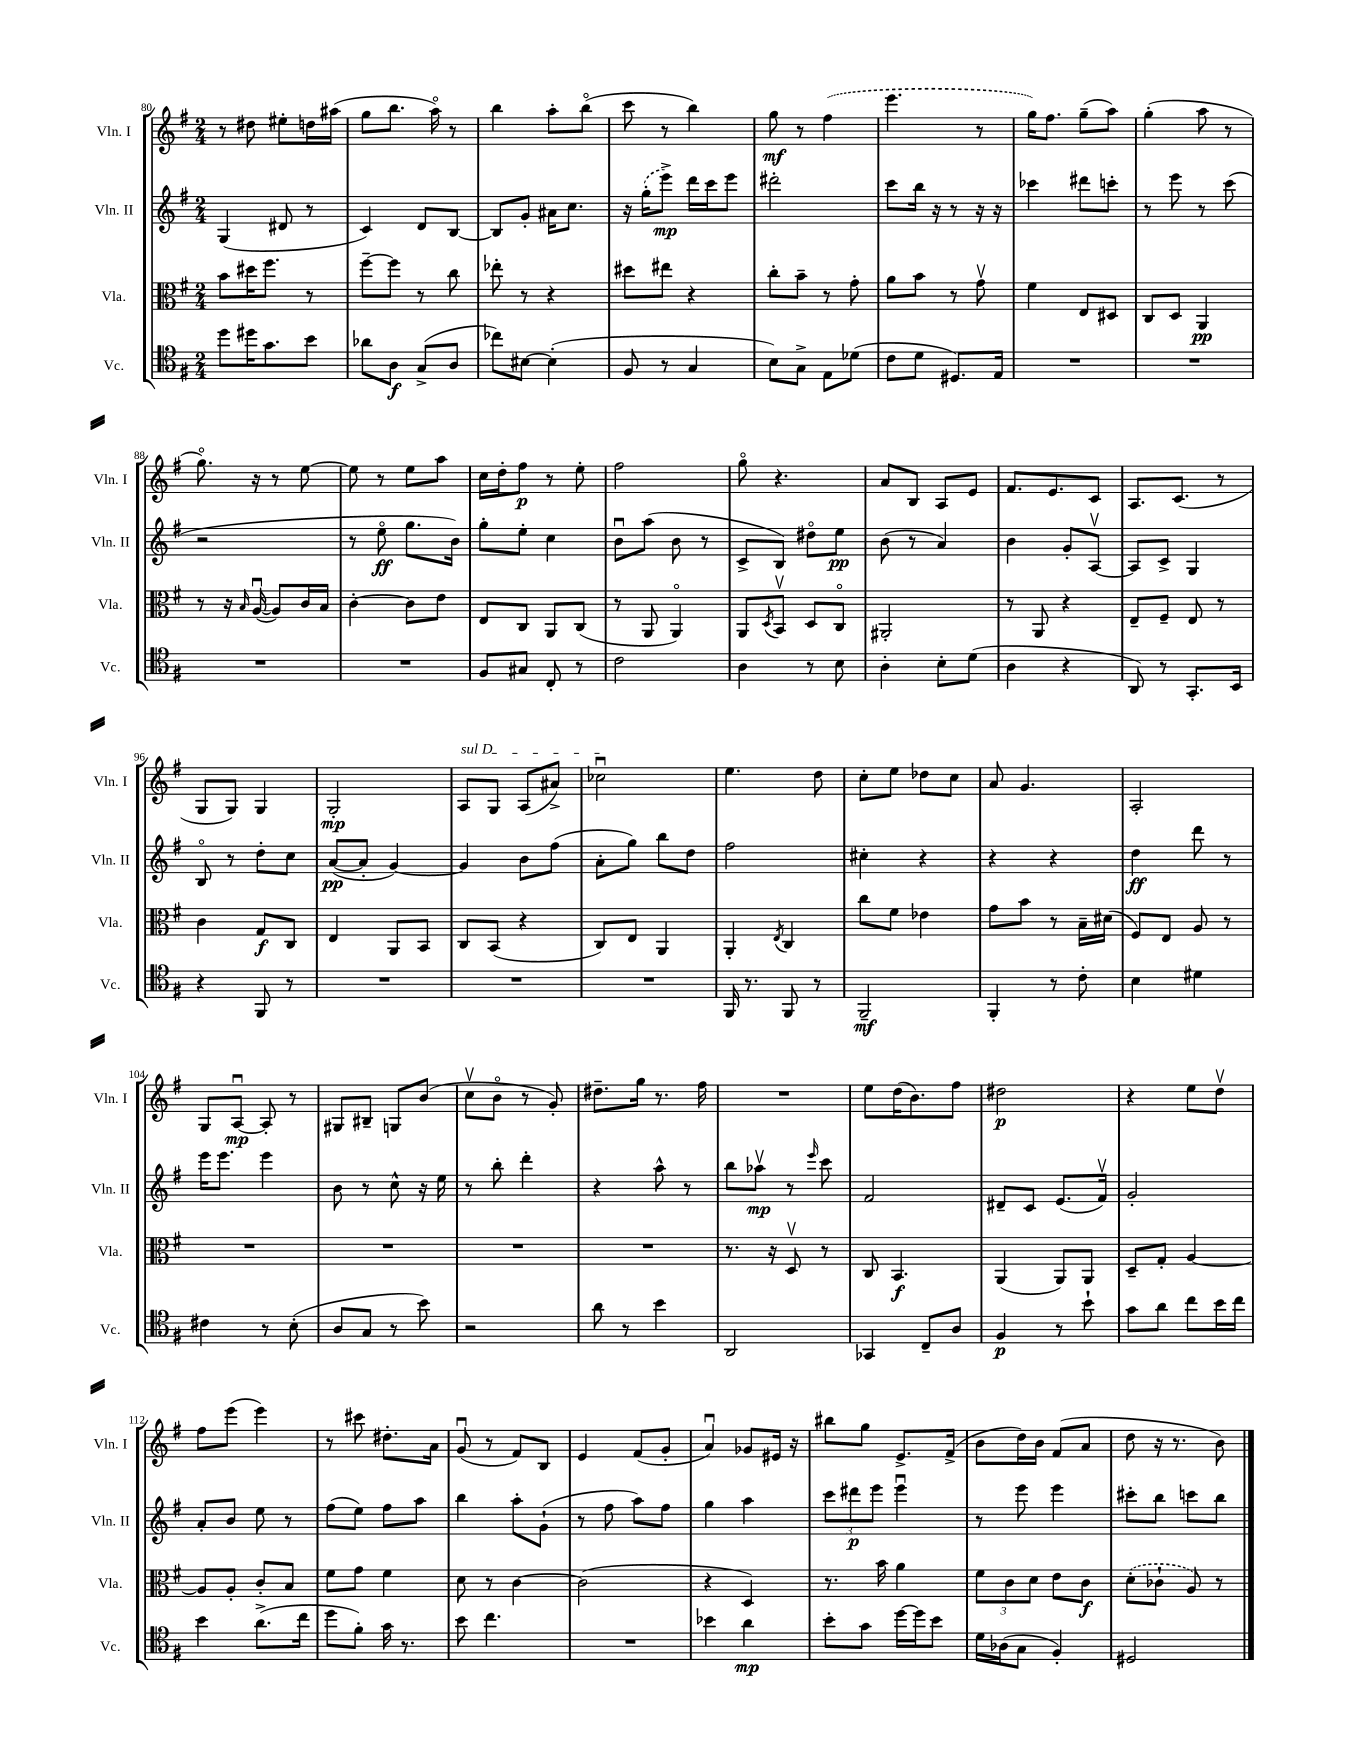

**kern	**kern	**kern	**kern
*staff4	*staff3	*staff2	*staff1
*clefC4	*clefC3	*clefG2	*clefG2
*k[f#]	*k[f#]	*k[f#]	*k[f#]
*M2/4	*M2/4	*M2/4	*M2/4
8dd\L	8b\L	(4G/	8r
16dd#\K	16dd#\K	.	8dd#\
8.g\	8.ff#\J	.	.
.	.	8d#/	8ee#'\L
8b\J	8r	8r	16dd\L
.	.	.	(16aa#\JJ
=	=	=	=
8a-\L	[8ff#~\L	4c/)	8gg\L
8A\J	8ff#\]J	.	8.bb\J
(8G^/L	8r	8d/L	.
.	.	.	16aao\)
8A/J	8cc\	[8B/J	8r
=	=	=	=
8cc-\L)	8ee-'\	8B/]L	4bb\
[8B#\J	8r	8g'/J	.
(4B#'\]	4r	16a#\LK	8aa'\L
.	.	8.cc\J	.
.	.	.	(8bbo\J
=	=	=	=
8F#/	8dd#\L	16r	8ccc\
.	.	(16gg'\LK	.
8r	8ee#\J	8eee^\J)	8r
4G/	4r	16ddd\LL	4bb\)
.	.	16ccc\J	.
.	.	8eee\J	.
=	=	=	=
8B\L)	8cc'\L	2ddd#'\	8gg\
8G^\J	8b~\J	.	8r
8E\L	8r	.	(4ff#\
(8d-\J	8g'\	.	.
=	=	=	=
8c\L	8a\L	8ccc\L	4.eee\
8d\J	8b\J	16bb\Jk	.
.	.	16r	.
8.D#/L)	8r	8r	.
.	8gv\	16r	8r
16E/Jk	.	16r	.
=	=	=	=
2r	4f#\	4ccc-\	16gg\LK)
.	.	.	8.ff#\J
.	8E/L	8ddd#\L	(8gg~\L
.	8D#/J	8ccc'\J	8aa\J)
=	=	=	=
2r	8C/L	8r	(4gg'\
.	8D/J	8eee\	.
.	4AA/	8r	8aa\
.	.	(8ccc\	8r
=	=	=	=
2r	8r	2r	8.ggo\)
.	16r	.	.
.	16qqB/	.	.
.	([16Au/	.	16r
.	8A/]L)	.	8r
.	16c/L	.	[8ee\
.	16B/JJ	.	.
=	=	=	=
2r	[4c'\	8r	8ee\]
.	.	8eeo\	8r
.	8c\]L	8.gg\L	8ee\L
.	8e\J	.	8aa\J
.	.	16b\Jk)	.
=	=	=	=
8F#/L	8E/L	8gg'\L	16cc\LL
.	.	.	16dd'\J
8G#/J	8C/J	8ee'\J	8ff#\J
8C'/	8AA/L	4cc\	8r
8r	(8C/J	.	8ee'\
=	=	=	=
2c\	8r	8bu\L	2ff#\
.	8AA/	(8aa\J	.
.	4AAo/)	8b\	.
.	.	8r	.
=	=	=	=
4A\	8AA/L	8c^/L	8ggo\
.	8qD/	.	.
.	8BBv/J	8B/J)	4.r
8r	8D/L	8dd#o\L	.
8B\	8Co/J	8ee\J	.
=	=	=	=
4A'\	2AA#'/	(8b\	8a/L
.	.	8r	8B/J
8B'\L	.	4a/)	8A/L
(8d\J	.	.	8e/J
=	=	=	=
4A\	8r	4b\	8.f#/L
.	8AA/	.	.
.	.	.	8.e/
4r	4r	8g'/L	.
.	.	[8Av/J	8c/J
=	=	=	=
8AA/)	8E~/L	8A/]L	8.A/L
8r	8F#~/J	8c^/J	.
.	.	.	(8.c/J
8.GG'/L	8E/	4G/	.
.	8r	.	8r
16BB/Jk	.	.	.
=	=	=	=
4r	4c\	8Bo/	8G/L
.	.	8r	8G/J)
8FF#/	8G/L	8dd'\L	4G/
8r	8C/J	8cc\J	.
=	=	=	=
2r	4E/	([8a/L	2G'/
.	.	8a'/]J	.
.	8AA/L	[4g/)	.
.	8BB/J	.	.
=	=	=	=
2r	8C/L	4g/]	8A/L
.	(8BB/J	.	8G/J
.	4r	8b\L	(8A/L
.	.	(8ff#\J	8a#^/J)
=	=	=	=
2r	8C/L)	8a'\L	2cc-u\
.	8E/J	8gg\J)	.
.	4AA/	8bb\L	.
.	.	8dd\J	.
=	=	=	=
16FF#/	4AA'/	2ff#\	4.ee\
8.r	.	.	.
.	8qE/	.	.
8FF#/	4C/	.	.
8r	.	.	8dd\
=	=	=	=
2FF#~/	8cc\L	4cc#'\	8cc'\L
.	8f#\J	.	8ee\J
.	4e-\	4r	8dd-\L
.	.	.	8cc\J
=	=	=	=
4FF#'/	8g\L	4r	8a/
.	8b\J	.	4.g/
8r	8r	4r	.
8c'\	16B~\LL	.	.
.	(16d#\JJ	.	.
=	=	=	=
4B\	8F#/L)	4dd\	2A'/
.	8E/J	.	.
4d#\	8A/	8ddd\	.
.	8r	8r	.
=	=	=	=
4c#\	2r	16eee\LK	8G/L
.	.	8.eee\J	.
.	.	.	[8Au/J
8r	.	4eee\	8A'/]
(8B'\	.	.	8r
=	=	=	=
8A/L	2r	8b\	8G#/L
8G/J	.	8r	8B#~/J
8r	.	8cc^^\	8G/L
8b\)	.	16r	(8b/J
.	.	16ee\	.
=	=	=	=
2r	2r	8r	8ccv\L
.	.	8bb'\	8bo\J
.	.	4ddd'\	8r
.	.	.	8g'/)
=	=	=	=
8a\	2r	4r	8.dd#~\L
8r	.	.	.
.	.	.	16gg\Jk
4b\	.	8aa^^\	8.r
.	.	8r	.
.	.	.	16ff#\
=	=	=	=
2AA/	8.r	8bb\L	2r
.	.	8aa-v\J	.
.	16r	.	.
.	8Dv/	8r	.
.	.	16qqeee/	.
.	8r	8ccc\	.
=	=	=	=
4GG-/	8C/	2f#/	8ee\L
.	4.BB/	.	(16dd\K
.	.	.	8.b\)
8C~/L	.	.	.
8A/J	.	.	8ff#\J
=	=	=	=
4F#/	(4AA/	8d#~/L	2dd#\
.	.	8c/J	.
8r	8AA/L)	(8.e/L	.
8b`\	8AA/J	.	.
.	.	16f#v/Jk)	.
=	=	=	=
8g\L	8D~/L	2g'/	4r
8a\J	8G'/J	.	.
8cc\L	[4A/	.	8ee\L
16b\L	.	.	8ddv\J
16cc\JJ	.	.	.
=	=	=	=
4b\	8A/]L	8a'/L	8ff#\L
.	8A'/J	8b/J	(8eee\J
(8.a^\L	8c'/L	8ee\	4eee\)
.	8B/J	8r	.
16cc\Jk	.	.	.
=	=	=	=
8dd\L	8f#\L	(8ff#\L	8r
8f#'\J)	8g\J	8ee\J)	8ccc#\
16g\	4f#\	8ff#\L	8.dd#'\L
8.r	.	.	.
.	.	8aa\J	.
.	.	.	16a\Jk
=	=	=	=
8b\	8d\	4bb\	(8gu/
4.cc\	8r	.	8r
.	[4c\	8aa'\L	8f#/L)
.	.	(8g`\J	8B/J
=	=	=	=
2r	(2c\]	8r	4e/
.	.	8ff#\	.
.	.	8aa\L)	(8f#/L
.	.	8ff#\J	8g'/J
=	=	=	=
4b-\	4r	4gg\	4au/)
4a\	4D/)	4aa\	8g-/L
.	.	.	16e#/Jk
.	.	.	16r
=	=	=	=
8b'\L	8.r	12ccc\L	8bb#\L
.	.	12ddd#\	.
8g\J	.	.	8gg\J
.	.	12eee\J	.
.	16b\	.	.
[16dd\LL	4a\	4eeeu\	8.e^/L
16dd\]J	.	.	.
8b\J	.	.	.
.	.	.	(16f#^/Jk
=	=	=	=
16d\LL	12f#\L	8r	8b\L
(16A-\J	.	.	.
.	12c\	.	.
8G\J	.	8eee\	16dd\L)
.	12d\J	.	.
.	.	.	16b\JJ
4F#'/)	8e\L	4eee\	(8f#/L
.	8c\J	.	8a/J
=	=	=	=
2D#/	(8d'\L	8ccc#'\L	8dd\
.	8c-`\J	8bb\J	16r
.	.	.	8.r
.	8A/)	8ccc\L	.
.	8r	8bb\J	8b\)
==	==	==	==
*-	*-	*-	*-
